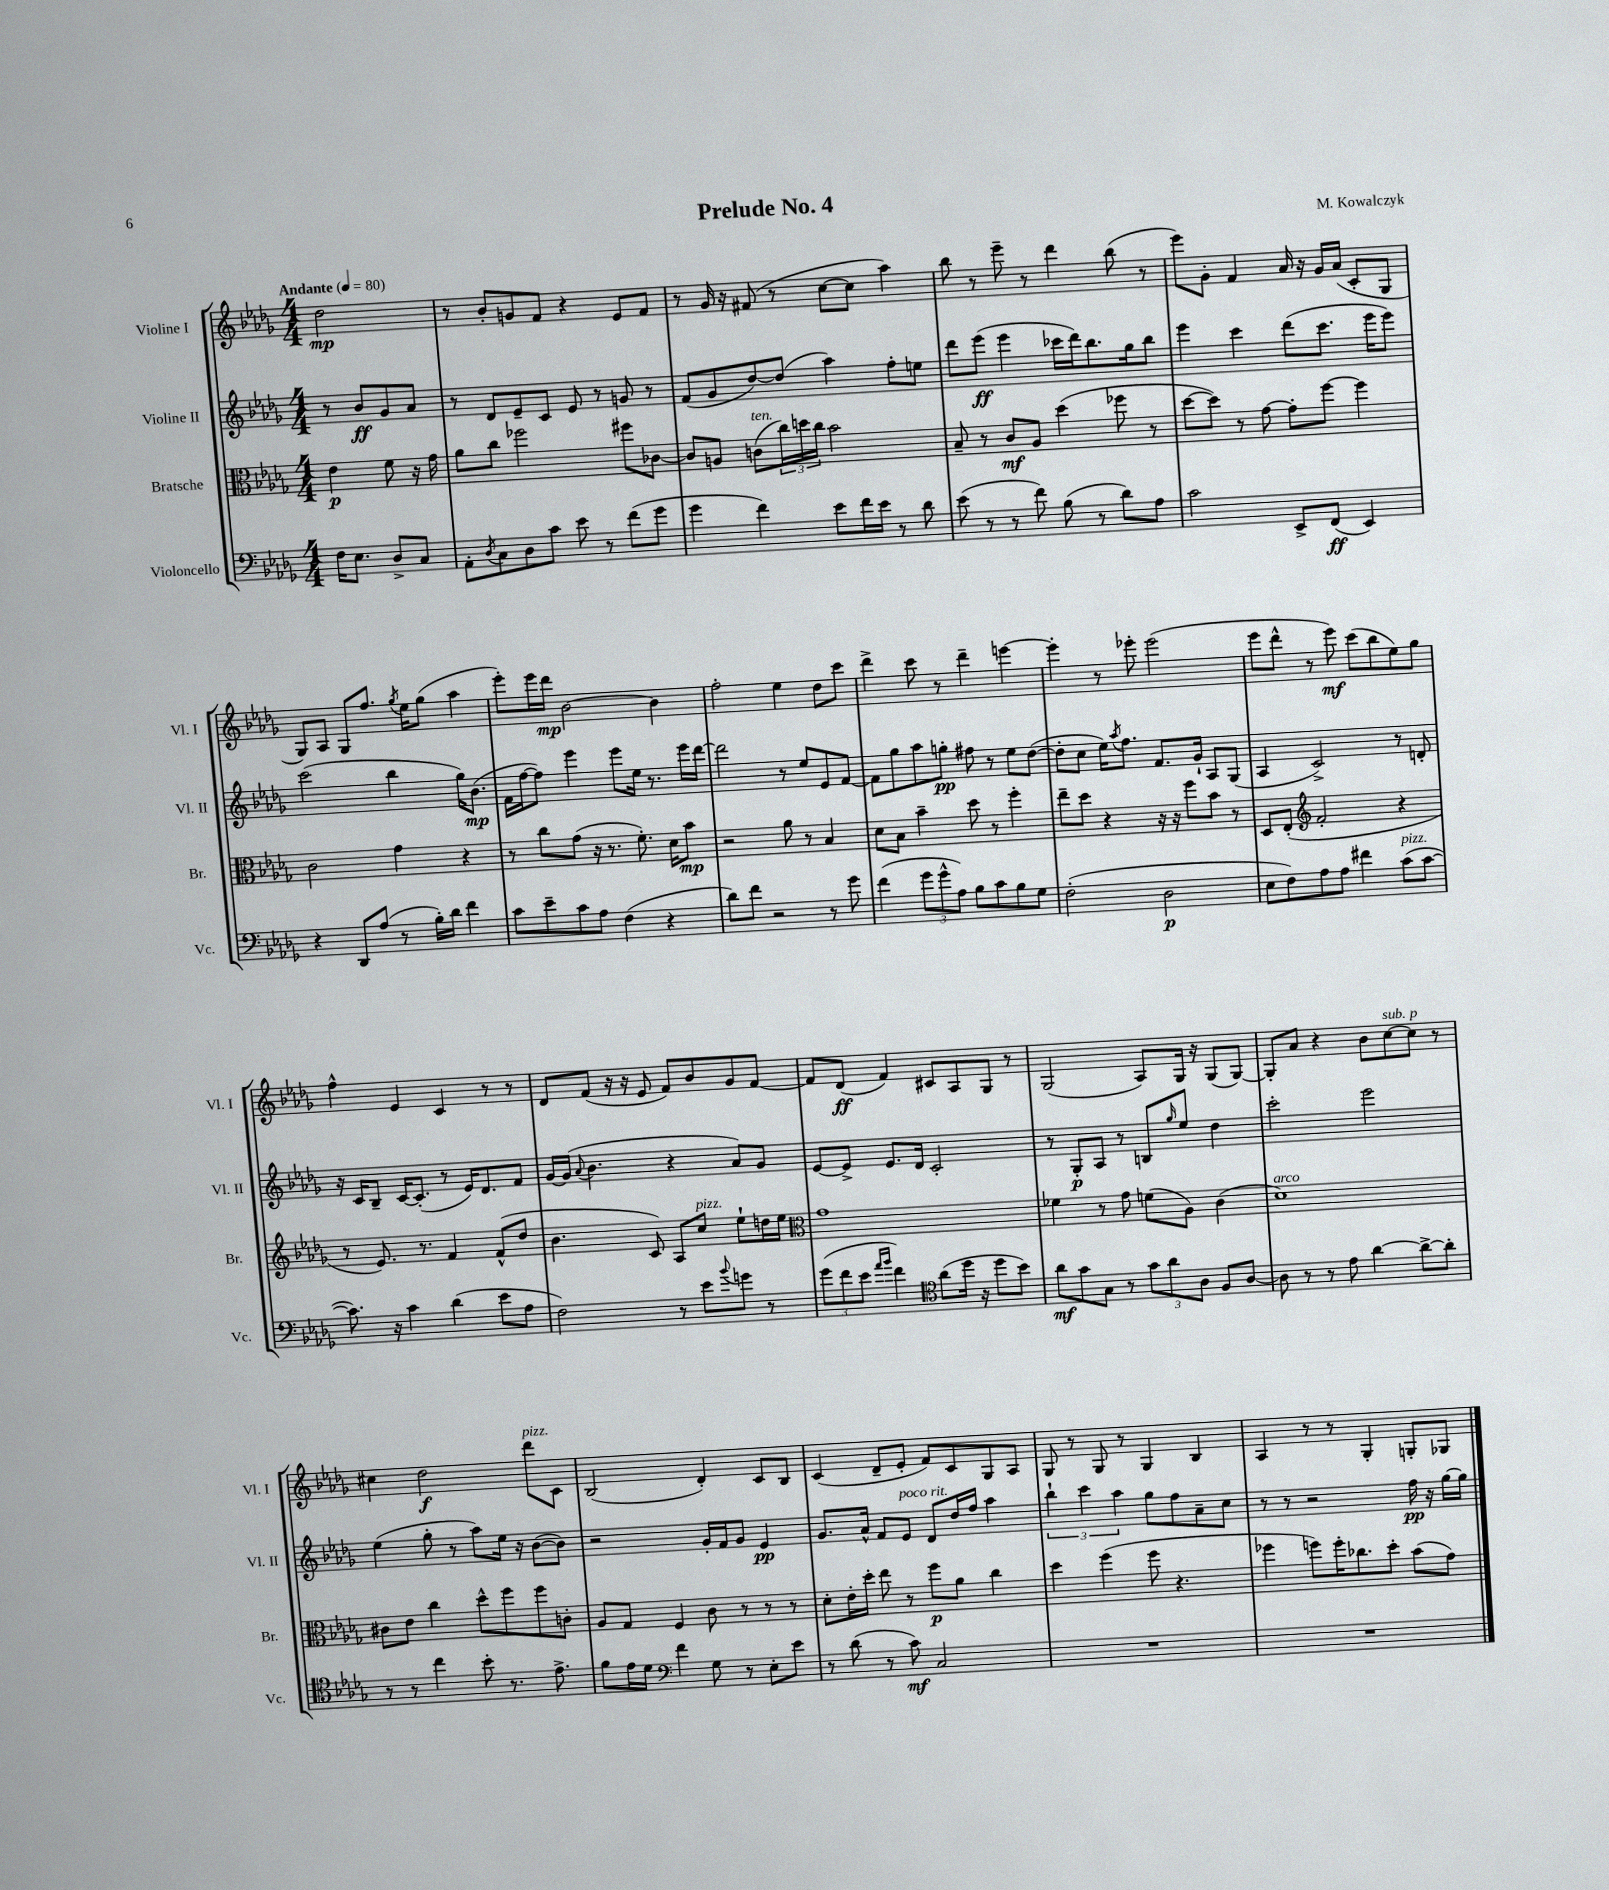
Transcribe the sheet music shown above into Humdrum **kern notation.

**kern	**kern	**kern	**kern
*staff4	*staff3	*staff2	*staff1
*clefF4	*clefC3	*clefG2	*clefG2
*k[b-e-a-d-g-]	*k[b-e-a-d-g-]	*k[b-e-a-d-g-]	*k[b-e-a-d-g-]
*M4/4	*M4/4	*M4/4	*M4/4
*MM80	*MM80	*MM80	*MM80
16F	4e-	8r	2dd-
8.E-	.	.	.
.	.	8b-	.
8D-^	8f	8g-	.
8C	16r	8a-	.
.	16g-	.	.
=	=	=	=
8AA-'	8a-	8r	8r
8qD-	.	.	.
8C	8cc	8d-	8b-'
8D-	2ff-	8e-~	8g
8c	.	8c	8f
8e-	.	8e-	4r
8r	.	8r	.
(8f	8ff#	8g	8e-
8g-	[8c-	8r	8f
=	=	=	=
4g-	8c-]	(8f	8r
.	8A	8g-	16g-
.	.	.	16r
4f)	(8c	[8dd-)	(8f#
.	24cc)	(8dd-]	8r
.	24dd	.	.
.	24cc	.	.
8e-	2b-	4aa-)	[8cc
16f	.	.	8cc]
16e-	.	.	.
8r	.	8ff'	4aa-)
8d-	.	8ee	.
=	=	=	=
(8e-	8B-~	8ddd-	8bb-
8r	8r	(8eee-	8r
8r	8c	4eee-	8eee-~
8f)	8A-	.	8r
(8B-	(4dd-	16ccc-	4ddd-
.	.	16ddd-)	.
8r	.	8.bb-	.
8d-)	8ff-	.	(8bb-
.	.	16gg-	.
8A-	8r	8bb-	8r
=	=	=	=
2c	[8dd-	4eee-	8eee-)
.	8dd-])	.	8g-'
.	8r	4ccc	4f
.	[8g-	.	.
8EE-^	8g-']	(8ddd-	16a-
.	.	.	16r
(8FF	[8ff	8.ccc	16g-
.	.	.	(16a-
4EE-)	4ff]	.	8c'
.	.	16eee-	.
.	.	8eee-)	8G-
=	=	=	=
4r	2c	(2ccc	8G-)
.	.	.	8A-
8DD-	.	.	8G-
(8A-	.	.	8.ff
8r	4g-	4bb-	.
.	.	.	8qgg-
.	.	.	16ee-
16B-')	.	.	(8gg-
16d-	.	.	.
4f	4r	16gg-)	4aa-
.	.	(8.b-	.
=	=	=	=
8c	8r	16f	8eee-')
.	.	[16ff	.
8e-~	8cc	8ff])	16eee-
.	.	.	16ddd-
8c	(8g-	4eee-	[2b-
8A-	16r	.	.
.	8.r	.	.
(4F	.	8eee-	.
.	8.f')	16ee-	.
.	.	8.r	.
4r	.	.	4b-]
.	16d-	.	.
.	8b-	16eee-	.
.	.	[16ddd-	.
=	=	=	=
8d-)	2r	2ddd-]	2ff'
8f	.	.	.
2r	.	.	.
.	8a-	8r	4ee-
.	8r	8ee-	.
8r	4B-	8e-	8dd-
8g-	.	[8f	8ccc
=	=	=	=
(4f	8d-	8f]	4ddd-^
.	8B-	8gg-	.
12g-	4b-~	8aa-	8ccc
12g-^^	.	.	.
.	.	8gg'	8r
12A-)	.	.	.
8B-	8dd-	8ff#	4ddd-~
8c	8r	8r	.
8B-	4ff'	8ee-	[4eee
8G-	.	([8dd-	.
=	=	=	=
(2F'	8ee-~	8dd-']	4eee']
.	8dd-	8cc	.
.	4r	16ee-)	8r
.	.	8qaa-	.
.	.	8.ff	.
.	.	.	8eee-'
2D-	16r	8.f	(2eee-
.	16r	.	.
.	8ff	.	.
.	.	16g-`	.
.	8b-	8A-	.
.	8r	(8G-	.
=	=	=	=
8E-	8D-	4A-	8eee-
8F)	(8E-'	.	8ddd-^^
*	*clefG2	*	*
8A-	2f'	2c^)	8r
8A-	.	.	8eee-)
4f#	.	.	(8ccc
.	.	.	8bb-
(8c	4r	8r	8ee-)
[8c	.	8d'	8gg-
=	=	=	=
8.c])	8r	16r	4ff^^
.	.	16c	.
.	8.e-)	8B-~	.
16r	.	.	.
4c	.	[16c	4e-
.	8.r	(8.c']	.
(4d-	4f	8r	4c
.	.	16e-)	.
.	.	8.d-	.
8e-	(8f^^	.	8r
8A-	8dd-	8f	8r
=	=	=	=
2F)	4.b-	[16g-	8d-
.	.	(16g-]	.
.	.	8qqa-	.
.	.	4.b-	(8f
.	.	.	16r
.	.	.	16r
.	8c)	.	8e-
8r	8A-	4r	8f)
8e-	8cc	.	8b-
8qqb-	.	.	.
8g	8ee-`	8a-)	8g-
8r	16dd	8g-	[8f
.	16ee-	.	.
=	=	=	=
*	*clefC3	*	*
(12g-	1g-	[8e-	8f]
12f	.	.	.
.	.	8e-^]	(8d-
12e-	.	.	.
16qqa-	.	.	.
16qqb-	.	.	.
4f)	.	8.e-	4f)
.	.	16d-	.
*clefC4	*	*	*
(8a-	.	2c'	8c#
16dd-	.	.	8A-
16r	.	.	.
8dd-	.	.	8G-
8b-)	.	.	8r
=	=	=	=
8a-	4f-	8r	(2G-
8g-	.	8G-'	.
8G-	8r	8A-	.
8r	8g-	8r	.
12g-	(8f	8B	8A-)
12a-	.	.	.
.	.	16qqgg-	.
.	8A-)	8ee-	16G-
12A-	.	.	.
.	.	.	16r
8F	(4c	4dd-	(8G-
[8A-	.	.	[8G-)
=	=	=	=
8A-]	1d-)	2ccc'	8G-']
8r	.	.	8a-
8r	.	.	4r
8e-	.	.	.
[4a-	.	2eee-	8b-
.	.	.	[8cc
8a-^_	.	.	8cc]
8a-']	.	.	8r
=	=	=	=
8r	8c#	(4ee-	4cc#
8r	8e-	.	.
4cc	4cc	8gg-'	2dd-
.	.	8r	.
8b-'	8dd-^^	8aa-)	.
8.r	8ff	16ee-	.
.	.	16r	.
.	8ff	([8b-	8ddd-
8.e-^	.	.	.
.	8c'	8b-])	8c
=	=	=	=
8f	8A-	2r	(2B-
16e-	8G-	.	.
16d-	.	.	.
*clefF4	*	*	*
4f	4F	.	.
8G-	8c	16g-'	4d-')
.	.	16f	.
8r	8r	8g-	.
8E-'	8r	4e-	8c
8e-	8r	.	8B-
=	=	=	=
8r	8d-'	8.g-	(4c
(8d-	16e-'	.	.
.	16dd-'	16a-^^	.
8r	8ee-	8f	8d-~
8c)	8r	8e-	8e-'
2C	8ff	8d-	8f)
.	8a-	16dd-	8c
.	.	16ff	.
.	4cc	4aa-	8G-
.	.	.	8A-
=	=	=	=
1r	4dd-	6bb-`	8G-
.	.	.	8r
.	.	6ccc	.
.	(4ff	.	8G-
.	.	6aa-	.
.	.	.	8r
.	8ff	8gg-	4G-
.	4.r	8ff	.
.	.	8a-~	4B-
.	.	8cc	.
=	=	=	=
1r	4ff-	8r	4A-
.	.	8r	.
.	8ff)	2r	8r
.	16ff'	.	8r
.	8.cc-	.	.
.	.	.	4G-'
.	8dd-'	.	.
.	(8b-	16ff	8G'
.	.	16r	.
.	8g-)	[16gg-	8G-
.	.	16gg-]	.
==	==	==	==
*-	*-	*-	*-
